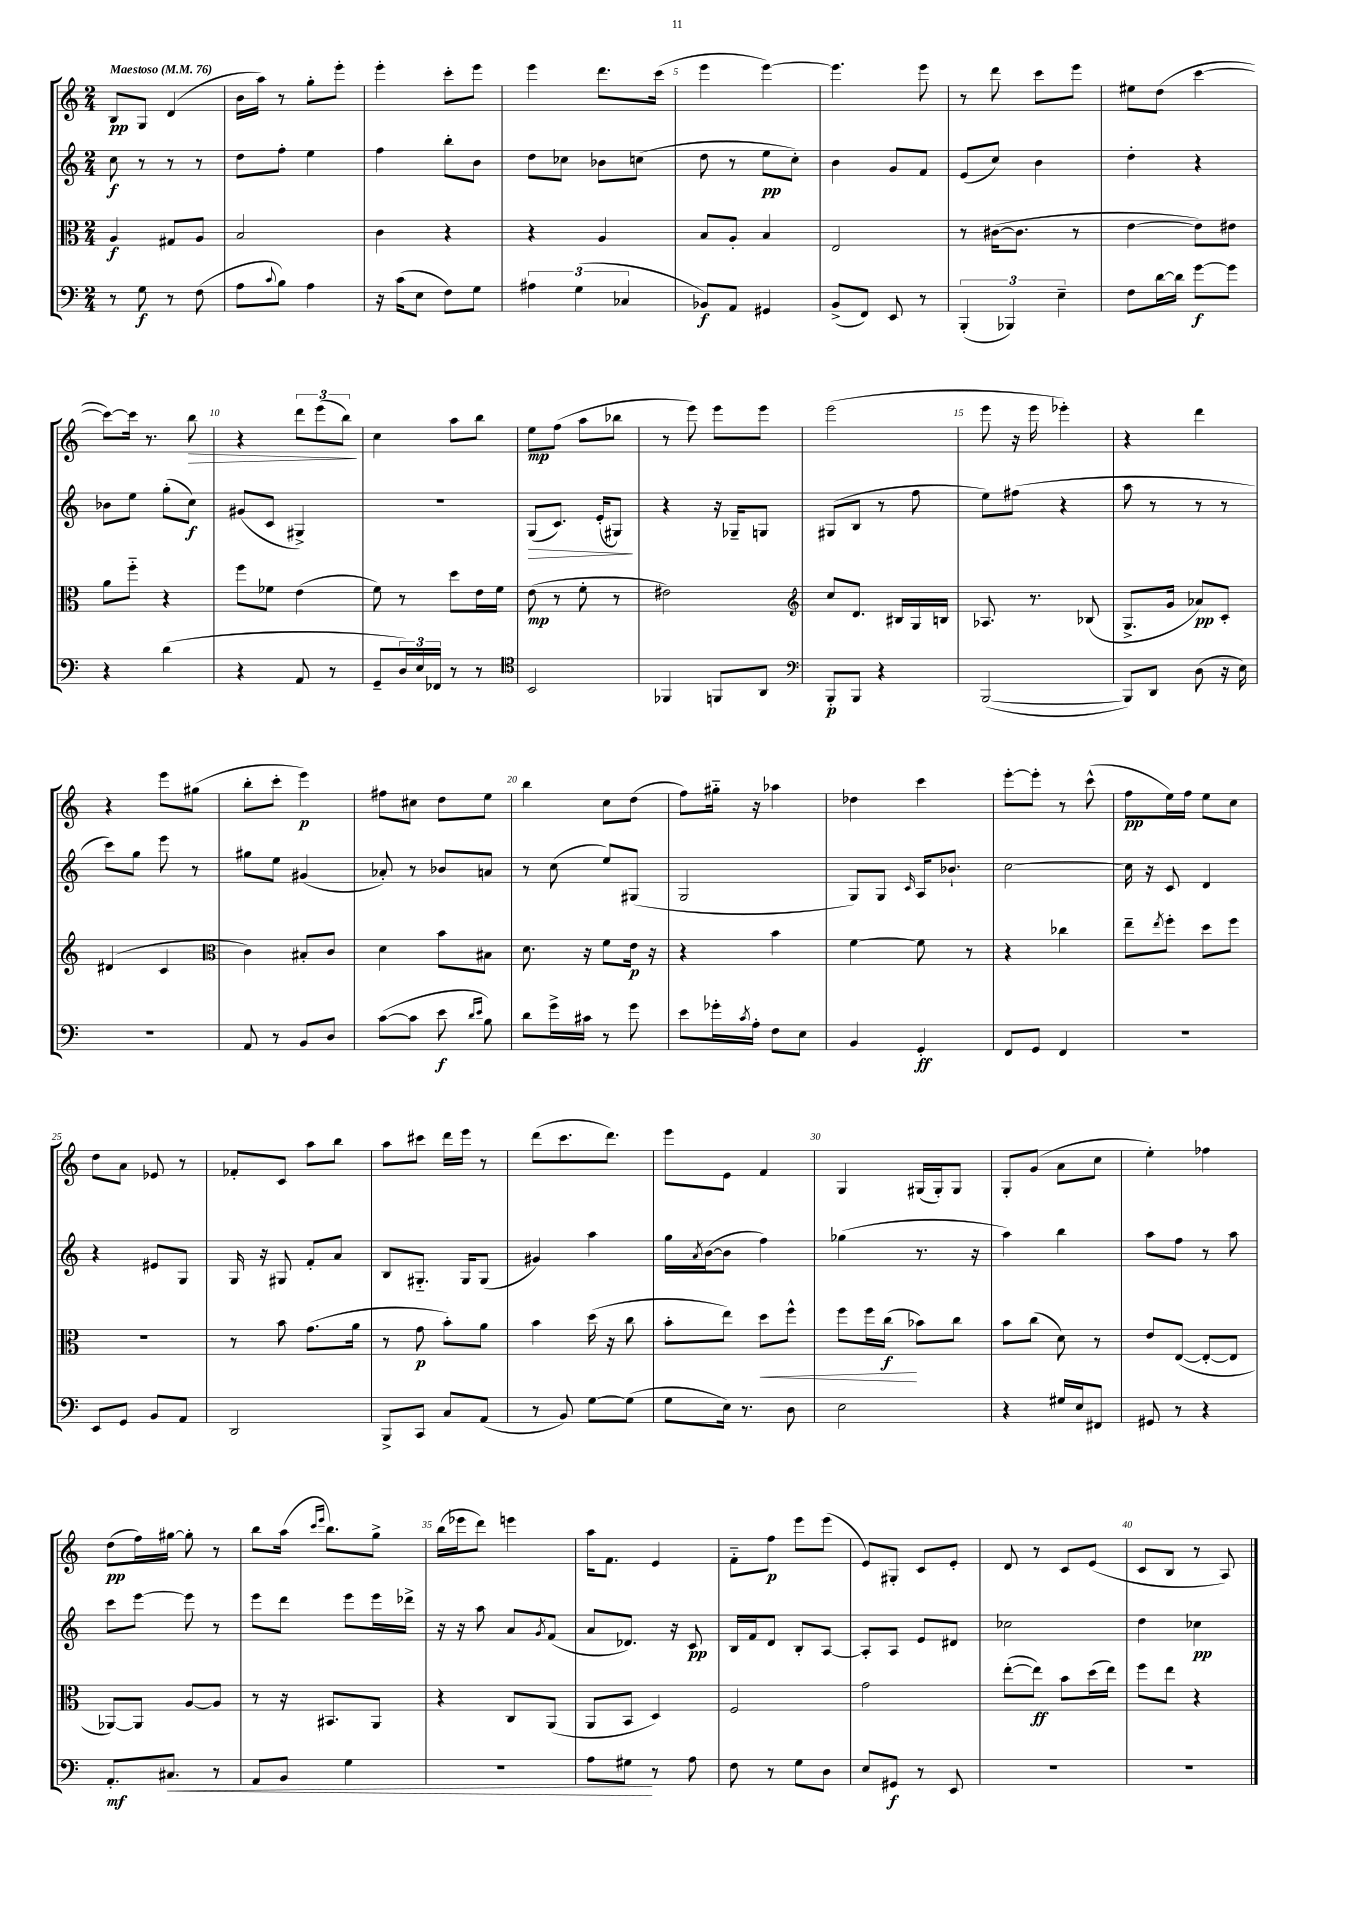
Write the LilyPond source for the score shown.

<<
\new StaffGroup <<
\new Staff = "s0" {
    \clef treble \key c \major \numericTimeSignature \time 2/4 \tempo "Maestoso" 4 = 76
    b8\pp g8 d'4( |
    b'16 a''16) r8 g''8-. e'''8-. |
    e'''4-. c'''8-. e'''8 |
    e'''4 d'''8. c'''16( |
    e'''4 e'''4~) |
    e'''4. e'''8 |
    r8 d'''8 c'''8 e'''8 |
    eis''8 d''8( c'''4~ |
    c'''8~) c'''16 r8. b''8\> |
    r4 \tuplet 3/2 { d'''8 e'''8( b''8\!) } |
    c''4 a''8 b''8 |
    e''8\mp f''8( a''8 bes''8 |
    r8 e'''8) e'''8 e'''8 |
    e'''2( |
    e'''8 r16 e'''16 ees'''4-.) |
    r4 d'''4 |
    r4 e'''8 gis''8( |
    b''8-. c'''8-. e'''4\p) |
    fis''8 cis''8 d''8 e''8 |
    b''4 c''8 d''8( |
    f''8) gis''16-_ r16 aes''4 |
    des''4 c'''4 |
    e'''8~-. e'''8-. r8 c'''8-^( |
    f''8\pp e''16) f''16 e''8 c''8 |
    d''8 a'8 ees'8 r8 |
    fes'8-. c'8 a''8 b''8 |
    a''8 cis'''8 d'''16 e'''16 r8 |
    d'''8( c'''8. d'''8.) |
    e'''8 e'8 f'4 |
    g4 gis16( gis16-.) gis8 |
    g8-. g'8( a'8 c''8 |
    e''4-.) fes''4 |
    d''8\pp( f''16) gis''16~ gis''8-. r8 |
    b''8 a''16( \grace { c'''16 e'''16 } b''8.) g''8-> |
    b''16( ees'''16 d'''8) e'''4 |
    a''16 f'8. e'4 |
    f'8-_ f''8\p e'''8 e'''8( |
    e'8) gis8-. c'8 e'8-. |
    d'8 r8 c'8 e'8( |
    c'8 b8 r8 a8) \bar "|." |
}
\new Staff = "s1" {
    \clef treble \key c \major \numericTimeSignature \time 2/4
    c''8\f r8 r8 r8 |
    d''8 f''8-. e''4 |
    f''4 b''8-. b'8 |
    d''8 ces''8 bes'8 c''8( |
    d''8 r8 e''8\pp c''8-.) |
    b'4 g'8 f'8 |
    e'8( c''8) b'4 |
    d''4-. r4 |
    bes'8 e''8 g''8-.( c''8\f) |
    gis'8( c'8 gis4->) |
    r2 |
    g8\>( c'8.) e'16-.( gis8\!) |
    r4 r16 ges16-- g8 |
    gis8( b8 r8 f''8 |
    e''8) fis''8( r4 |
    a''8 r8 r8 r8 |
    c'''8) g''8 e'''8 r8 |
    gis''8 e''8 gis'4( |
    aes'8-.) r8 bes'8 a'8 |
    r8 c''8( e''8) gis8( |
    g2 |
    g8) g8 \grace { c'16 } a16 bes'8.-! |
    c''2~ |
    c''16 r16 c'8 d'4 |
    r4 eis'8 g8 |
    g16 r16 gis8 f'8-. a'8 |
    b8 gis8.-_ gis16 gis8( |
    gis'4) a''4 |
    g''16 \acciaccatura { a'8 } b'16~( b'8 f''4) |
    ges''4( r8. r16 |
    a''4) b''4 |
    a''8 f''8 r8 a''8 |
    c'''8 e'''8~ e'''8 r8 |
    e'''8 d'''8 e'''8 e'''16 des'''16-> |
    r16 r16 a''8 a'8 \acciaccatura { g'8 } f'8( |
    a'8 des'8.) r16 c'8\pp |
    b16 f'16 d'8 b8-. a8~ |
    a8-. a8 e'8 dis'8 |
    ces''2 |
    d''4 ces''4\pp \bar "|." |
}
\new Staff = "s2" {
    \clef alto \key c \major \numericTimeSignature \time 2/4
    a4\f gis8 a8 |
    b2 |
    c'4 r4 |
    r4 a4 |
    b8 a8-. b4 |
    e2 |
    r8 cis'16~( cis'8. r8 |
    e'4~ e'8) eis'8 |
    a'8 f''8-_ r4 |
    f''8 fes'8 e'4( |
    f'8) r8 d''8 e'16 f'16 |
    e'8\mp( r8 f'8-. r8 |
    eis'2) |
    \clef treble c''8 d'8. bis16 g16 b16 |
    aes8. r8. bes8( |
    g8.-> g'16 aes'8\pp) c'8-. |
    dis'4( c'4 |
    \clef alto c'4) bis8-. c'8 |
    d'4 b'8 bis8 |
    d'8. r16 f'8 e'16\p r16 |
    r4 b'4 |
    f'4~ f'8 r8 |
    r4 ces''4 |
    e''8-- \acciaccatura { e''8 } f''8-. d''8 f''8 |
    R2 |
    r8 b'8 g'8.( a'16 |
    r8 g'8\p b'8-.) a'8 |
    b'4 d''16( r16 c''8 |
    b'8-. e''8) d''8\< f''8-^ |
    f''8 f''16 c''16\f\!( bes'8) c''8 |
    b'8 c''8( d'8) r8 |
    e'8 e8~( e8~-. e8 |
    aes,8~) aes,8 a8~ a8 |
    r8 r16 bis,8. a,8 |
    r4 c8 a,8( |
    a,8 b,8 d4) |
    f2 |
    g'2 |
    e''8~-.( e''8\ff) b'8 d''16( e''16) |
    f''8 e''8 r4 \bar "|." |
}
\new Staff = "s3" {
    \clef bass \key c \major \numericTimeSignature \time 2/4
    r8 g8\f r8 f8( |
    a8 \appoggiatura { c'8 } b8) a4 |
    r16 c'16( e8 f8) g8 |
    \tuplet 3/2 { ais4 g4( ces4 } |
    bes,8\f) a,8 gis,4 |
    b,8->( f,8) e,8 r8 |
    \tuplet 3/2 { b,,4-.( bes,,4) e4-- } |
    f8 d'16~ d'16 g'8~\f g'8 |
    r4 d'4( |
    r4 a,8 r8 |
    g,8-- \tuplet 3/2 { d16) e16 fes,16 } r8 r8 |
    \clef tenor b,2 |
    fes,4 f,8 a,8 |
    \clef bass b,,8-.\p b,,8 r4 |
    b,,2~( |
    b,,8) d,8 d8( r16 e16) |
    R2 |
    a,8 r8 b,8 d8 |
    c'8~( c'8 e'8\f \grace { d'16 e'16 } b8) |
    d'8 g'16-> cis'16 r8 g'8 |
    e'8 ges'16-. \acciaccatura { c'8 } a16-. f8 e8 |
    b,4 g,4-.\ff |
    f,8 g,8 f,4 |
    r2 |
    e,8 g,8 b,8 a,8 |
    d,2 |
    b,,8-> c,8 c8 a,8( |
    r8 b,8) g8~ g8( |
    g8 e16) r8. d8 |
    e2 |
    r4 gis16 e16 fis,8 |
    gis,8 r8 r4 |
    a,8.-.\mf cis8.\< r8 |
    a,8 b,8 g4 |
    R2 |
    a8 gis8\! r8 a8 |
    f8 r8 g8 d8 |
    e8 gis,8\f r8 e,8 |
    R2 |
    R2 \bar "|." |
}
>>
>>
\layout { \context { \Score \override BarNumber.break-visibility = ##(#f #t #t) barNumberVisibility = #(every-nth-bar-number-visible 5) } }
